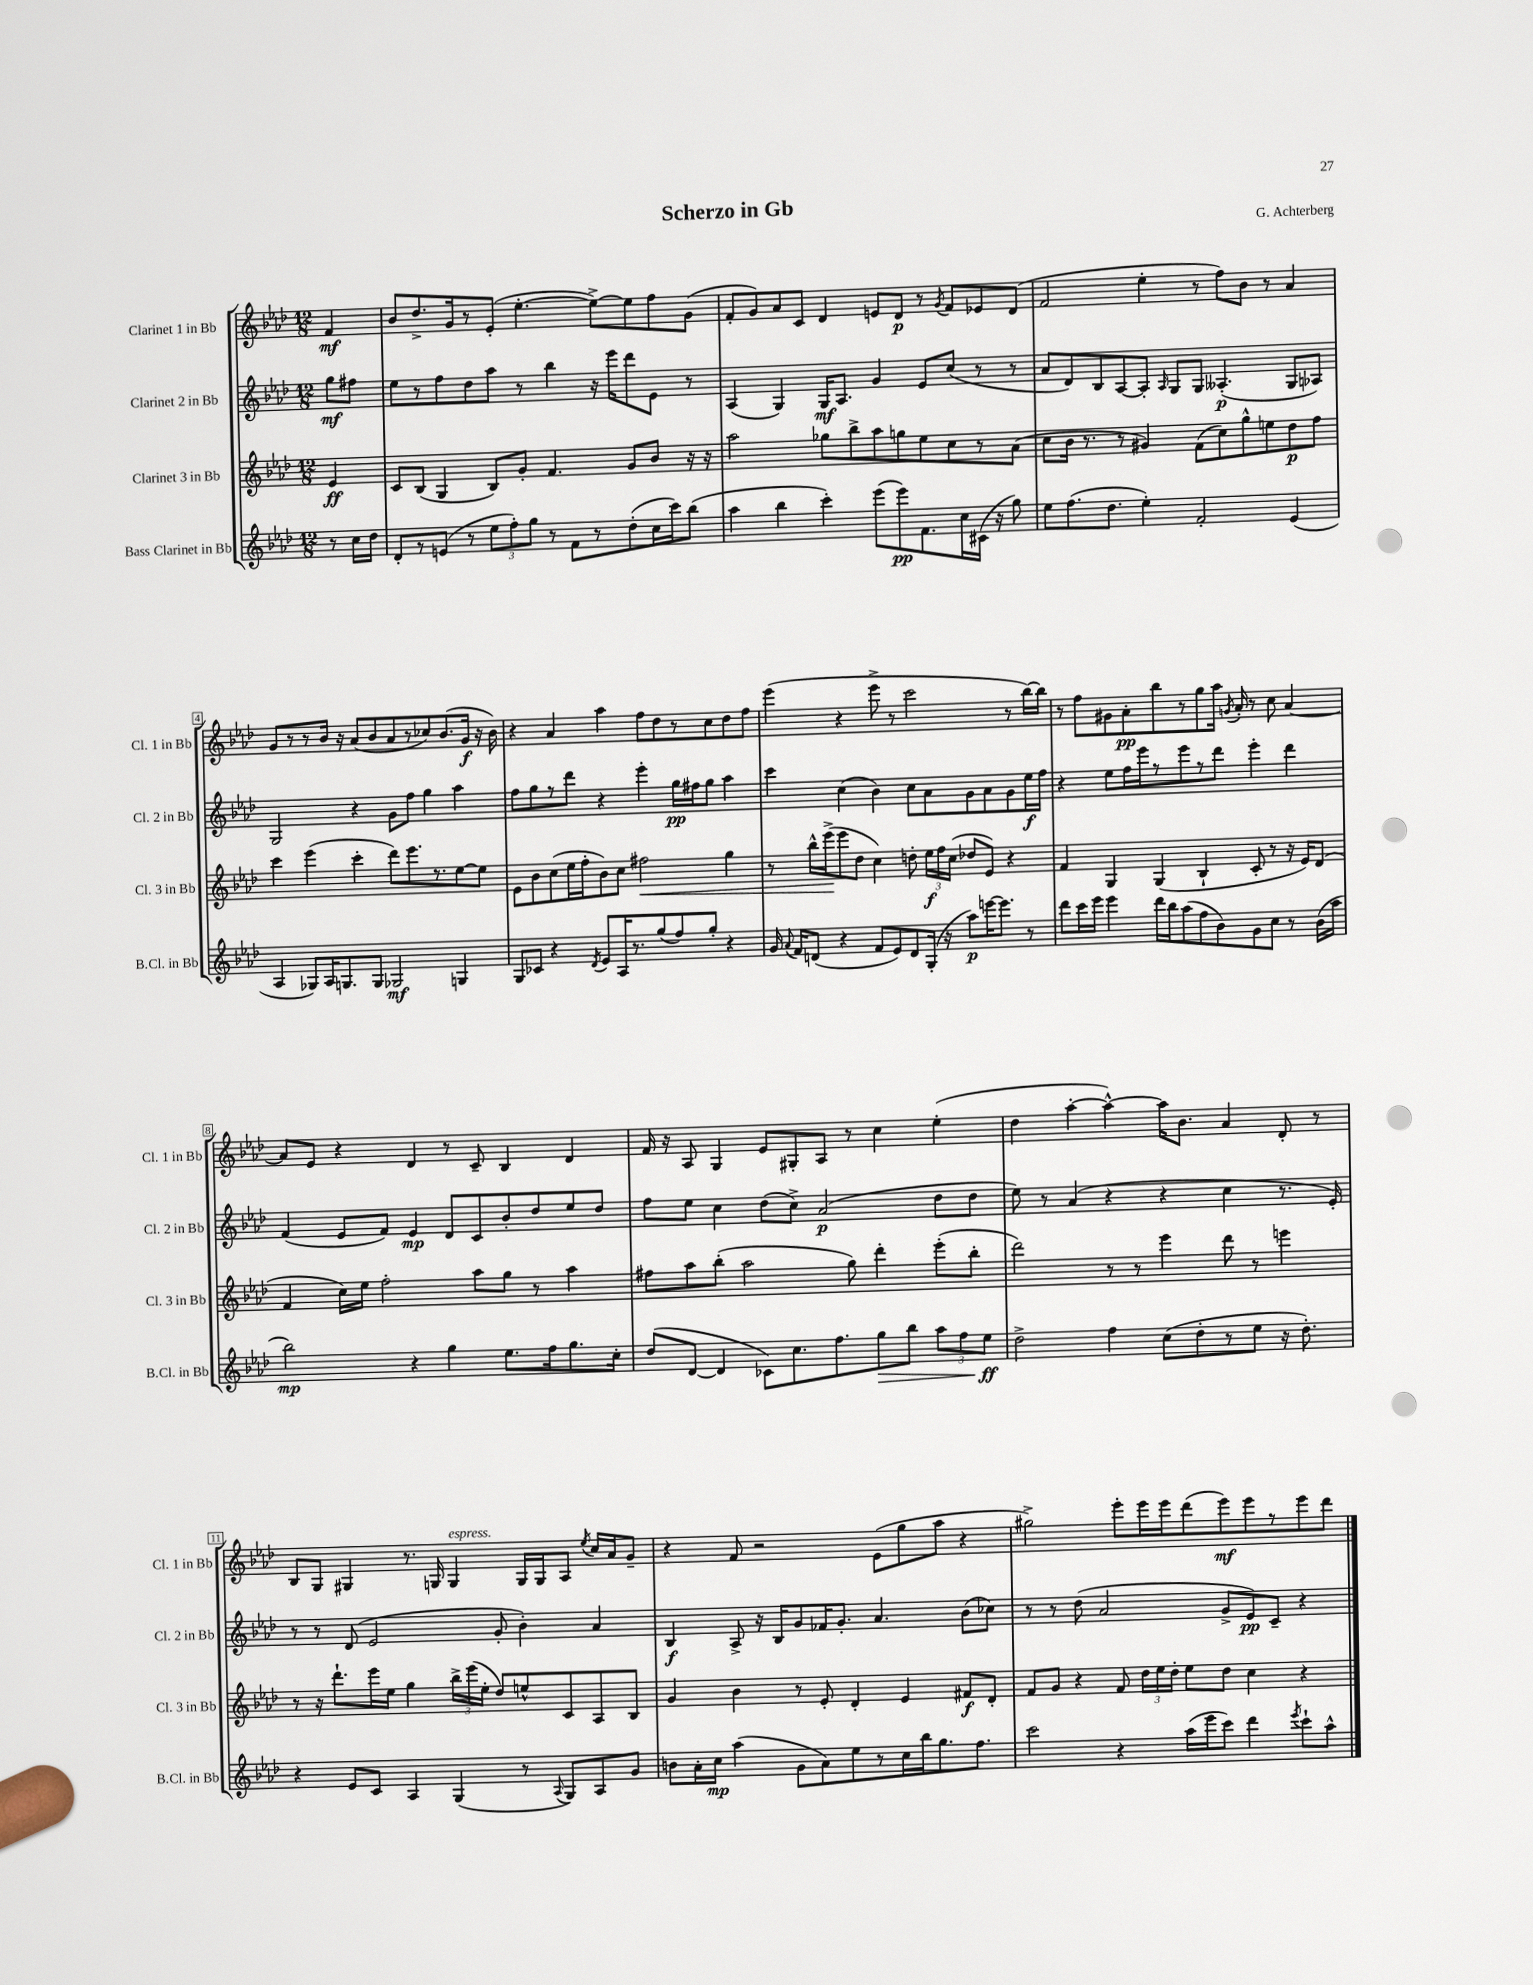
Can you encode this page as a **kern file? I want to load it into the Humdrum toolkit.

**kern	**dynam	**kern	**dynam	**kern	**dynam	**kern	**dynam
*part4	*part4	*part3	*part3	*part2	*part2	*part1	*part1
*staff4	*staff4	*staff3	*staff3	*staff2	*staff2	*staff1	*staff1
*I"Bass Clarinet in Bb	*	*I"Clarinet 3 in Bb	*	*I"Clarinet 2 in Bb	*	*I"Clarinet 1 in Bb	*
*I'B.Cl. in Bb	*	*I'Cl. 3 in Bb	*	*I'Cl. 2 in Bb	*	*I'Cl. 1 in Bb	*
*clefG2	*	*clefG2	*	*clefG2	*	*clefG2	*
*k[b-e-a-d-]	*	*k[b-e-a-d-]	*	*k[b-e-a-d-]	*	*k[b-e-a-d-]	*
*M12/8	*	*M12/8	*	*M12/8	*	*M12/8	*
=	=	=	=	=	=	=	=
8r	.	4e-/	ff	8gg\L	mf	4f/	mf
16cc\LL	.	.	.	8ff#X\J	.	.	.
16dd-\JJ	.	.	.	.	.	.	.
=1	=1	=1	=1	=1	=1	=1	=1
8d-'/L	.	8c/L	.	8ee-\L	.	8b-/L	.
8r	.	(8B-/J	.	8r	.	8.dd-^/	.
(8en/J	.	4G/	.	8ff\	.	.	.
.	.	.	.	.	.	16g/k	.
8r	.	.	.	8dd-\	.	8r	.
12ee-\L	.	8B-/L)	.	8aa-\J	.	(8e-'/J	.
12ff'\)	.	.	.	.	.	.	.
.	.	8g'/J	.	8r	.	[4.ee-'\	.
12gg\J	.	.	.	.	.	.	.
8r	.	4.f/	.	4bb-\	.	.	.
8f\L	.	.	.	.	.	.	.
8r	.	.	.	16r	.	8ee-^\L_)	.
.	.	.	.	16eee-\KL	.	.	.
(8dd-'\	.	8g/L	.	8ddd-\	.	8ee-\]	.
16cc\L	.	8b-/J	.	8e-\J	.	8ff\	.
16ccc\J)	.	.	.	.	.	.	.
(8bb-\J	.	16r	.	8r	.	(8g\J	.
.	.	16r	.	.	.	.	.
=2	=2	=2	=2	=2	=2	=2	=2
4aa-\	.	2aa-\	.	(4A-/	.	8f'/L	.
.	.	.	.	.	.	8g/)	.
4bb-\	.	.	.	4G/)	.	8a-/	.
.	.	.	.	.	.	8c/J	.
4ccc'\)	.	8gg-X\L	.	16G/KL	mf	4d-/	.
.	.	.	.	8.A-/J	.	.	.
.	.	8bb-^\	.	.	.	.	.
(8eee-\L	.	8aa-\	.	4g/	.	8en/L	.
8eee-\)	pp	8ggn\	.	.	.	8d-/J	p
8.f\	.	8ee-\	.	8e-/L	.	8r	.
.	.	.	.	.	.	8qg/	.
.	.	8cc\	.	(8cc/J	.	8f/L	.
16cc\L	.	.	.	.	.	.	.
(16c#X\JJ	.	8r	.	8r	.	8e-X/	.
16r	.	.	.	.	.	.	.
8gg\)	.	(8a-\J	.	8r	.	(8d-/J	.
=3	=3	=3	=3	=3	=3	=3	=3
8ee-\L	.	8cc\L	.	8a-/L	.	2f/	.
(8.ff\	.	16b-\Jk	.	8d-/)	.	.	.
.	.	8.r	.	.	.	.	.
.	.	.	.	8B-/	.	.	.
8.dd-\J	.	.	.	.	.	.	.
.	.	8r	.	[8A-/	.	.	.
4ee-'\)	.	4g#X/)	.	8A-'/J]	.	4ee-'\	.
.	.	.	.	16qqA-/	.	.	.
.	.	.	.	8G/L	.	.	.
2f'/	.	(8f\L	.	8G/J	.	8r	.
.	.	8cc\)	.	(4.A--X'/	p	8ff\L)	.
.	.	8gg^^\	.	.	.	8b-\J	.
.	.	8een\	.	.	.	8r	.
(4e-/	.	8dd-\	p	8G/L	.	4a-/	.
.	.	8ff\J	.	8A-X/J)	.	.	.
!!LO:LB:g=z
=4	=4	=4	=4	=4	=4	=4	=4
4A-/	.	4ccc\	.	2G/	.	8g/L	.
.	.	.	.	.	.	8r	.
8G-X/L)	.	(4eee-\	.	.	.	8r	.
16A-/K	.	.	.	.	.	16b-/Jk	.
8.Gn/	.	.	.	.	.	16r	.
.	.	4ccc'\	.	4r	.	(8a-/L	.
8G/J	.	.	.	.	.	8b-/	.
2G-X/	mf	8ddd-\L)	.	8g\L	.	8a-/	.
.	.	8.eee-\	.	8ff\J	.	8r	.
.	.	.	.	4gg\	.	8cc-X/)	.
.	.	8.r	.	.	.	.	.
.	.	.	.	.	.	(8.b-/	.
4Gn/	.	[8ee-\	.	4aa-\	.	.	.
.	.	.	.	.	.	16g/Jk	f
.	.	8ee-\J]	.	.	.	16r	.
.	.	.	.	.	.	16b-\)	.
=5	=5	=5	=5	=5	=5	=5	=5
8G/L	.	8e-\L	.	8ff\L	.	4r	.
8c-X/J	.	8b-\	.	8gg\	.	.	.
4r	.	(8cc\	.	8r	.	4a-/	.
.	.	16ee-\L	.	8ddd-\J	.	.	.
.	.	16ff'\J	.	.	.	.	.
8qd-/	.	.	.	.	.	.	.
8e-/L	.	8b-\)	.	4r	.	4aa-\	.
16A-/K	.	8cc\J	.	.	.	.	.
8.r	.	.	.	.	.	.	.
!	!	!	!LO:HP:b	!	!	!	!
.	.	2ff#X\	<	4eee-'\	.	8ff\L	.
(8gg/	.	.	.	.	.	8dd-\	.
8ff/)	.	.	.	16gg\LL	pp	8r	.
.	.	.	.	16ff#X\J	.	.	.
8gg'/J	.	.	.	8gg\J	.	8cc\	.
4r	.	4gg\	.	4aa-\	.	8dd-\	.
.	.	.	.	.	.	8ff\J	.
=6	=6	=6	=6	=6	=6	=6	=6
16g/	.	8r	.	4ccc\	.	(4eee-\	.
8qqa-/	.	.	.	.	.	.	.
16f/KL	.	.	.	.	.	.	.
(8dn/J	.	16bb-^^\LL	.	.	.	.	.
.	.	(16eee-^\J	.	.	.	.	.
4r	.	8eee-\	[	(4cc\	.	4r	.
.	.	8dd-\J	.	.	.	.	.
8f/L	.	4cc\)	.	4b-\)	.	8eee-^\	.
8e-/)	.	.	.	.	.	8r	.
8d/	.	8ddn'\	.	8cc\L	.	2ccc\	.
(16G'/Jk	.	24ee-\LL	f	8a-\	.	.	.
.	.	24ff\	.	.	.	.	.
16r	.	.	.	.	.	.	.
.	.	(24cc\JJ	.	.	.	.	.
8aa-\L)	p	8dd-X/L	.	8g\	.	.	.
[16eeen\K	.	8e-/J)	.	8a-\	.	.	.
8.eee\J]	.	.	.	.	.	.	.
.	.	4r	.	8g\	.	8r	.
8r	.	.	.	16ee-\L	f	[16bb-\LL)	.
.	.	.	.	16ff\JJ	.	16bb-\JJ]	.
=7	=7	=7	=7	=7	=7	=7	=7
8ddd-\L	.	4f/	.	4r	.	8r	.
16ccc\L	.	.	.	.	.	8ff\L	.
16eee-\JJ	.	.	.	.	.	.	.
4eee-\	.	4G/	.	8ee-\L	.	8g#X\	.
.	.	.	.	16ff\L	.	8a-'\	pp
.	.	.	.	16eee-\J	.	.	.
16ddd-\LL	.	(4G/	.	8r	.	8bb-\	.
16bb-\J	.	.	.	.	.	.	.
(8aa-\	.	.	.	8eee-\	.	8r	.
8ff\	.	4B-`/	.	8r	.	8gg\	.
8b-\)	.	.	.	8ddd-\J	.	16aa-\Jk	.
.	.	.	.	.	.	8qgn/	.
.	.	.	.	.	.	16a-'/	.
8g\	.	8c'/	.	4eee-'\	.	8r	.
8cc\J	.	8r	.	.	.	8cc\	.
8r	.	16r	.	4ddd-\	.	[4a-/	.
.	.	16e-/KL)	.	.	.	.	.
(16b-\LL	.	(8d-/J	.	.	.	.	.
16aa-\JJ	.	.	.	.	.	.	.
!!LO:LB:g=z
=8	=8	=8	=8	=8	=8	=8	=8
2bb-\)	mp	4f/	.	(4f/	.	8a-/L]	.
.	.	.	.	.	.	8e-/J	.
.	.	16cc\LL)	.	8e-/L	.	4r	.
.	.	16ee-\JJ	.	.	.	.	.
.	.	2ff'\	.	8f/J)	.	.	.
4r	.	.	.	4e-/	mp	4d-/	.
4gg\	.	.	.	8d-/L	.	8r	.
.	.	8aa-\L	.	8c/	.	8c~/	.
8.ee-\L	.	8gg\J	.	8b-'/	.	4B-/	.
.	.	8r	.	8dd-/	.	.	.
16ff\k	.	.	.	.	.	.	.
8.gg\	.	4aa-\	.	8ee-/	.	4d-/	.
.	.	.	.	8dd-/J	.	.	.
16cc'\Jk	.	.	.	.	.	.	.
=9	=9	=9	=9	=9	=9	=9	=9
(8dd-/L	.	8ff#X\L	.	8ff\L	.	16f/	.
.	.	.	.	.	.	16r	.
[8d-/J	.	8aa-\	.	8ee-\J	.	8A-/	.
4d-/]	.	(8bb-'\J	.	4cc\	.	4G/	.
.	.	2aa-\	.	.	.	.	.
8c-X\L)	.	.	.	(8dd-\L	.	8e-/L	.
8.cc\	.	.	.	8cc^\J)	.	8G#X'/	.
.	.	.	.	(2a-/	p	8A-/J	.
8.ff\	.	.	.	.	.	.	.
.	.	8gg\)	.	.	.	8r	.
!	!LO:HP:b	!	!	!	!	!	!
8gg\	>	4ddd-'\	.	.	.	4cc\	.
8bb-\J	.	.	.	.	.	.	.
12aa-\L	.	(8eee-'\L	.	8dd-\L	.	(4ee-'\	.
12ff\	.	.	.	.	.	.	.
.	.	8bb-'\J	.	8dd-\J	.	.	.
12ee-\J	ff	.	.	.	.	.	.
.	]	.	.	.	.	.	.
=10	=10	=10	=10	=10	=10	=10	=10
2dd-^\	.	2ddd-\)	.	8ee-\)	.	4dd-\	.
.	.	.	.	8r	.	.	.
.	.	.	.	(4a-/	.	[4aa-'\	.
4ff\	.	8r	.	4r	.	4aa-^^\_)	.
.	.	8r	.	.	.	.	.
(8cc\L	.	4eee-\	.	4r	.	16aa-\KL]	.
.	.	.	.	.	.	8.b-\J	.
8dd-'\	.	.	.	.	.	.	.
8r	.	8ddd-\	.	4cc\	.	4a-/	.
8ee-\J	.	8r	.	.	.	.	.
16r	.	4eeen\	.	8.r	.	8d-'/	.
8.dd-'\)	.	.	.	.	.	.	.
.	.	.	.	.	.	8r	.
.	.	.	.	16e-'/)	.	.	.
!!LO:LB:g=z
=11	=11	=11	=11	=11	=11	=11	=11
4r	.	8r	.	8r	.	8B-/L	.
.	.	16r	.	8r	.	8G/J	.
.	.	8.ddd-`\L	.	.	.	.	.
8e-/L	.	.	.	(8d-/	.	4G#X/	.
8c/J	.	16eee-\L	.	2e-/	.	.	.
.	.	16ee-\JJ	.	.	.	.	.
4A-/	.	4gg\	.	.	.	8.r	.
.	.	.	.	.	.	16Gn/	.
!	!	!	!	!	!	!LO:TX:a:i:t=espress.	!
(4G/	.	24bb-^\LL	.	.	.	4G/	.
.	.	(24eee-\	.	.	.	.	.
.	.	24ee-'\JJ	.	.	.	.	.
.	.	8dd-/L)	.	8g'/	.	.	.
8r	.	8een^^/	.	4b-'\)	.	16G/LL	.
.	.	.	.	.	.	16G/J	.
8qqA-/	.	.	.	.	.	.	.
8G/L)	.	8c/	.	.	.	8A-/J	.
.	.	.	.	.	.	8qee-/	.
8A-/	.	8A-/	.	4a-/	.	16cc/LL	.
.	.	.	.	.	.	16a-/J	.
8g/J	.	8B-/J	.	.	.	8g~/J	.
=12	=12	=12	=12	=12	=12	=12	=12
8bn\L	.	4g/	.	4B-/	f	4r	.
16a-'\L	.	.	.	.	.	.	.
16cc\JJ	mp	.	.	.	.	.	.
(4aa-\	.	4b-\	.	8A-^/	.	8f/	.
.	.	.	.	16r	.	2r	.
.	.	.	.	16B-/KL	.	.	.
8g\L	.	8r	.	8g/	.	.	.
8a-\)	.	8e-'/	.	16f-X/K	.	.	.
.	.	.	.	8.g'/J	.	.	.
8ee-\	.	4d-'/	.	.	.	.	.
8r	.	.	.	4.a-/	.	(8e-\L	.
16cc\L	.	4e-/	.	.	.	8gg\	.
16bb-\J	.	.	.	.	.	.	.
8.gg\	.	.	.	.	.	8aa-\J	.
.	.	8f#X/L	f	(8b-\L	.	4r	.
8.ff\J	.	.	.	.	.	.	.
.	.	8d-'/J	.	8cc-X\J)	.	.	.
=13	=13	=13	=13	=13	=13	=13	=13
2ccc\	.	8f/L	.	8r	.	2gg#X^\)	.
.	.	8g/J	.	8r	.	.	.
.	.	4r	.	(8dd-\	.	.	.
.	.	.	.	2a-/	.	.	.
4r	.	8f/	.	.	.	8eee-'\L	.
.	.	24dd-\LL	.	.	.	16eee-\L	.
.	.	24ee-\	.	.	.	.	.
.	.	.	.	.	.	16eee-\J	.
.	.	24dd-'\JJ	.	.	.	.	.
(16aa-\LL	.	8ee-\L	.	.	.	(8ddd-\	.
16eee-\J	.	.	.	.	.	.	.
8ccc\J)	.	8dd-\J	.	8g^/L	.	8eee-\)	mf
4ddd-\	.	4cc\	.	8e-/)	pp	8eee-\	.
.	.	.	.	8c~/J	.	8r	.
8qeee-/	.	.	.	.	.	.	.
8ccc`\L	.	4r	.	4r	.	8eee-\	.
8aa-^^\J	.	.	.	.	.	8ddd-\J	.
==	==	==	==	==	==	==	==
*-	*-	*-	*-	*-	*-	*-	*-
